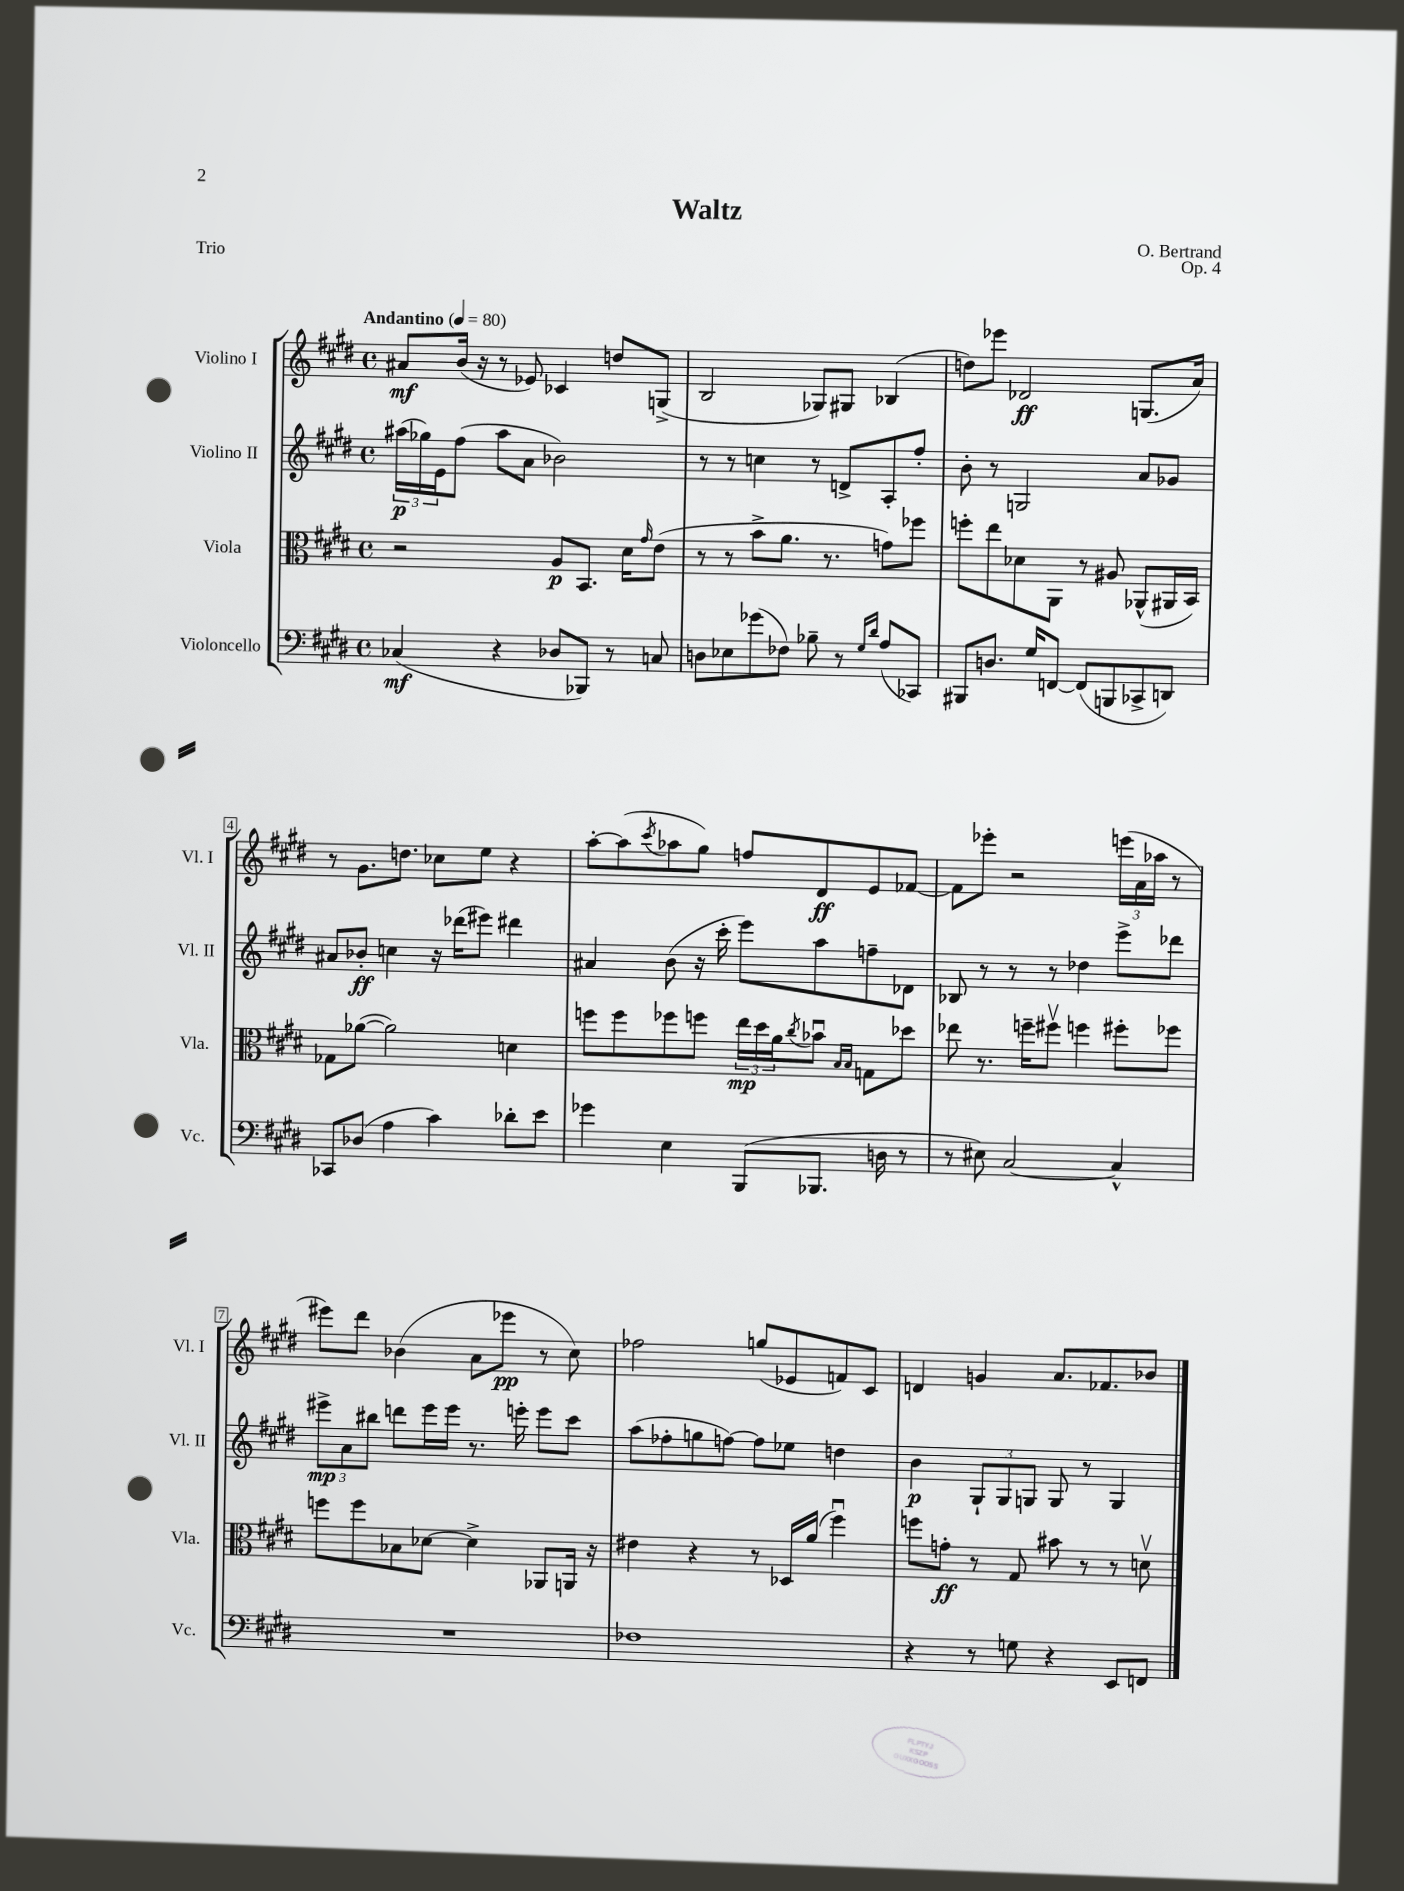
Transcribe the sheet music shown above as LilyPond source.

\header { title = "Waltz" composer = "O. Bertrand" opus = "Op. 4" piece = "Trio" }
<<
\new StaffGroup <<
\new Staff = "s0" \with { instrumentName = "Violino I" shortInstrumentName = "Vl. I" } {
    \clef treble \key e \major \defaultTimeSignature \time 4/4 \tempo "Andantino" 4 = 80
    ais'8\mf b'16( r16 r8 ees'8) ces'4 d''8 g8->( |
    b2 ges8) gis8 bes4( |
    d''8) ees'''8 des'2\ff g8.( a'16) |
    r8 gis'8. d''8. ces''8 e''8 r4 |
    a''8~-. a''8( \acciaccatura { cis'''8 } aes''8 gis''8) f''8 dis'8\ff e'8 fes'8~ |
    fes'8 ees'''8-. r2 \tuplet 3/2 { e'''16( a'16 aes''16 } r8 |
    eis'''8) dis'''8 bes'4( a'8 ees'''8\pp r8 cis''8) |
    fes''2 g''8( ees'8 f'8) cis'8 |
    d'4 g'4 a'8. fes'8. bes'8 \bar "|." |
}
\new Staff = "s1" \with { instrumentName = "Violino II" shortInstrumentName = "Vl. II" } {
    \clef treble \key e \major \defaultTimeSignature \time 4/4
    \tuplet 3/2 { ais''16\p( ges''16) e'16 } fis''8( ais''8 a'8 bes'2) |
    r8 r8 c''4 r8 d'8-> a8-. fis''8-. |
    b'8-. r8 g2 a'8 ges'8 |
    ais'8 bes'8-.\ff c''4 r16 des'''16( eis'''8) dis'''4 |
    ais'4 b'8( r16 cis'''16-. e'''8) a''8 f''8-- des'8 |
    bes8 r8 r8 r8 des''4 e'''8-> des'''8 |
    \tuplet 3/2 { eis'''8->\mp a'8 bis''8 } d'''8 eis'''16 eis'''16 r8. e'''16-. e'''8 cis'''8 |
    a''8( fes''8-. g''8 f''8~) f''8 ees''8 d''4 |
    b'4\p \tuplet 3/2 { gis8-! gis8 g8 } g8 r8 g4 \bar "|." |
}
\new Staff = "s2" \with { instrumentName = "Viola" shortInstrumentName = "Vla." } {
    \clef alto \key e \major \defaultTimeSignature \time 4/4
    r2 a8\p b,8. dis'16 \grace { gis'16 } e'8( |
    r8 r8 b'8-> a'8. r8. g'8) fes''8 |
    f''8-. e''8 des'8 a,8 r8 ais8 aes,8-^( ais,16 b,16) |
    ges8 aes'8~( aes'2) d'4 |
    f''8 f''8 fes''8 f''8 \tuplet 3/2 { e''16\mp dis''16 a'16 } \acciaccatura { cis''8 } bes'8\downbow \grace { b16 b16 } g8 des''8 |
    ees''8 r8. f''16-- fis''8\upbow f''4 fis''8-. fes''8 |
    f''8 f''8 bes8 des'8~ des'4-> aes,8 a,16 r16 |
    eis'4 r4 r8 des16 a'16( fis''4\downbow) |
    f''8 g'8-.\ff r8 gis8 bis'8 r8 r8 d'8\upbow \bar "|." |
}
\new Staff = "s3" \with { instrumentName = "Violoncello" shortInstrumentName = "Vc." } {
    \clef bass \key e \major \defaultTimeSignature \time 4/4
    ces4\mf( r4 des8 bes,,8) r8 c8 |
    d8 ees8 ges'8( fes8) bes8-- r8 \grace { gis16 dis'16 } a8( ces,8) |
    bis,,8 d8. gis16 f,8~ f,8( b,,8 ces,8-> d,8) |
    ces,8 des8( a4 cis'4) des'8-. e'8 |
    ges'4 e4 b,,8( bes,,8. d16 r8 |
    r8 eis8) cis2~ cis4-^ |
    R1 |
    fes1 |
    r4 r8 g8 r4 e,8 f,8 \bar "|." |
}
>>
>>
\layout { \context { \Score \override BarNumber.stencil = #(make-stencil-boxer 0.1 0.3 ly:text-interface::print) } }
